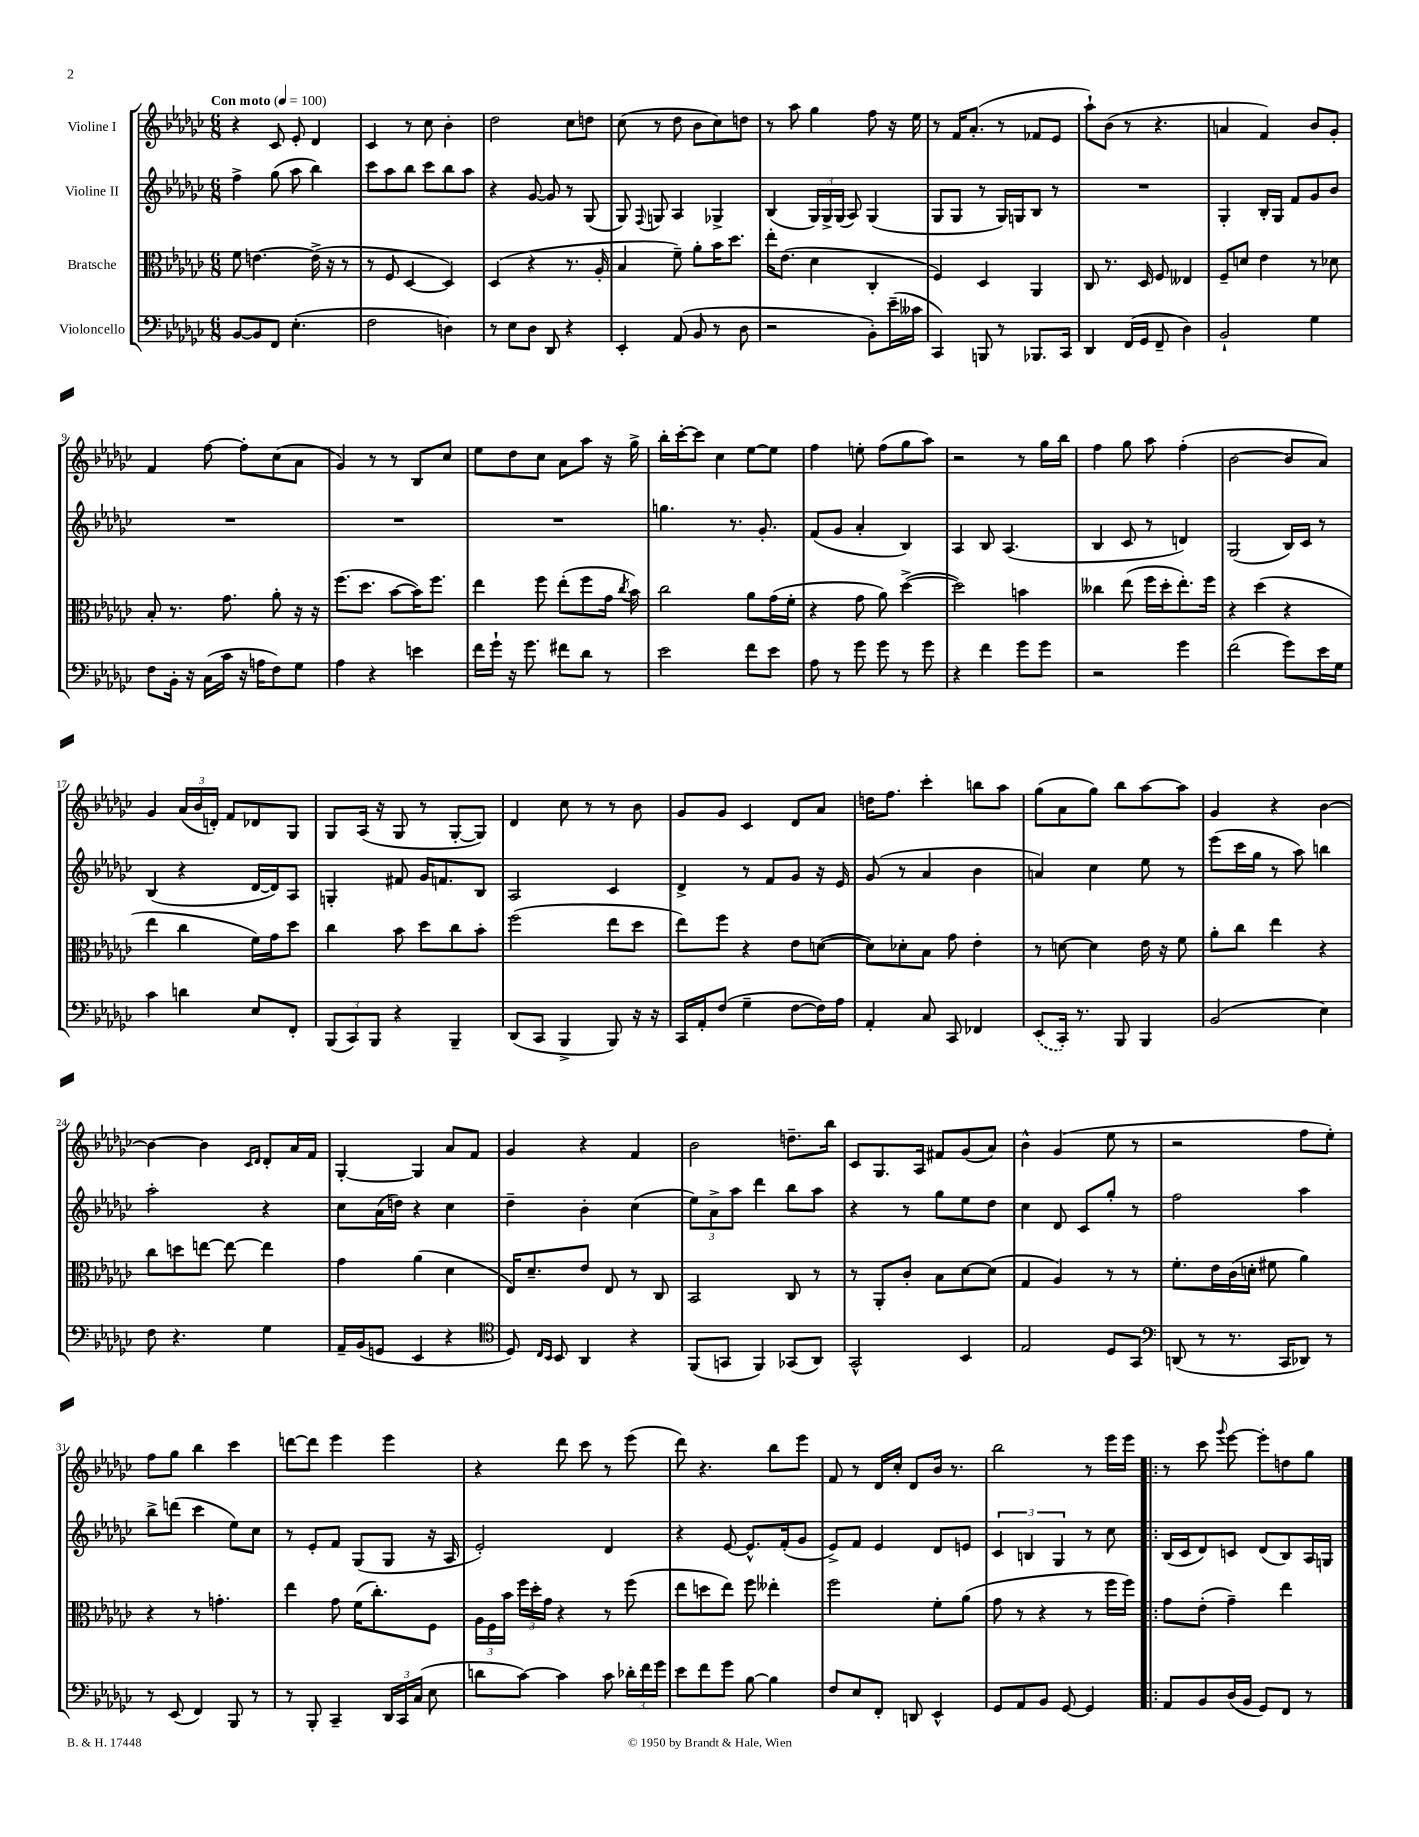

**kern	**kern	**kern	**kern
*part4	*part3	*part2	*part1
*staff4	*staff3	*staff2	*staff1
*I"Violoncello	*I"Bratsche	*I"Violine II	*I"Violine I
*clefF4	*clefC3	*clefG2	*clefG2
*k[b-e-a-d-g-c-]	*k[b-e-a-d-g-c-]	*k[b-e-a-d-g-c-]	*k[b-e-a-d-g-c-]
*M6/8	*M6/8	*M6/8	*M6/8
*MM100	*MM100	*MM100	*MM100
=1	=1	=1	=1
!	!	!	!LO:TX:a:B:t=Con moto
[8BB-/L	8f\	4ff^\	4r
8BB-/]	[4.en\	.	.
8FF/J	.	(8gg-\	8c-/
(4.E-'\	.	8aa-\	8e-'/
.	(16e^\]	4bb-\)	4d-/
.	16r	.	.
.	8r	.	.
=2	=2	=2	=2
2F\	8r	8ccc-\L	4c-/
.	8F/	8aa-\	.
.	[4D-/	8bb-\J	8r
.	.	8ccc-\L	8cc-\
4Dn\)	4D-/])	8bb-\	4b-'\
.	.	8aa-\J	.
=3	=3	=3	=3
8r	(4D-/	4r	2dd-\
8E-\L	.	.	.
8D-\J	4r	[8g-/	.
8DD-/	.	8g-/]	.
4r	8.r	8r	8cc-\L
.	.	(8G-/	8ddn\J
.	16A-'/	.	.
=4	=4	=4	=4
4EE-'/	4B-/	8G-/)	(8cc-\
.	.	8qqF/	.
.	.	8Gn/	8r
(8AA-/	8f~\)	4A-/	8dd-\
8BB-/	8a-'\L	.	8b-\L
8r	16b-\K	4G-X^/	8cc-\)
.	8.dd-\J	.	.
8D-\	.	.	8ddn\J
=5	=5	=5	=5
2r	16ee-'\KL	(4B-/	8r
.	(8.e-\J	.	.
.	.	.	8aa-\
.	4d-\	24G-/LL)	4gg-\
.	.	24G-^/	.
.	.	(24G-/JJ	.
.	.	8A-/)	.
8BB-'\L)	4C-'/	(4G-/	8ff\
(16e-~\L	.	.	16r
16c--X\JJ	.	.	16ee-\
=6	=6	=6	=6
4CC-/)	4F/)	8G-/L	8r
.	.	8G-/J	16f/KL
.	.	.	(8.a-'/J
8BBBn/	4D-/	8r	.
8r	.	16G-/LL)	8r
.	.	16Gn/J	.
8.BBB-X/L	4AA-/	8B-/J	8f-X/L
.	.	8r	8e-/J
16CC-/Jk	.	.	.
=7	=7	=7	=7
4DD-/	8C-/	2.r	8aa-`\L)
.	8.r	.	(8b-\J
(16FF/LL	.	.	8r
16GG-/JJ	16D-/	.	.
8FF~/	8F/	.	4.r
4D-\)	4E--X/	.	.
=8	=8	=8	=8
2BB-`/	8F~/L	4G-'/	4an/
.	8dn/J	.	.
.	4e-\	16B-'/LL	4f/)
.	.	16G-/JJ	.
.	.	8f/L	.
4G-\	8r	8g-/	8b-/L
.	8d-X\	8b-/J	8g-'/J
!!LO:LB:g=z
=9	=9	=9	=9
8F\L	8B-'/	2.r	4f/
16BB-'\Jk	8.r	.	.
16r	.	.	.
(16C-\LL	.	.	[8ff\
16c-\JJ	8.g-\	.	.
16r	.	.	8ff'\L]
16An\KL	.	.	.
8F\)	8a-'\	.	(8cc-\
8G-\J	16r	.	8a-\J
.	16r	.	.
=10	=10	=10	=10
4A-\	(8.ff\L	2.r	4g-/)
.	8.dd-\J	.	.
4r	.	.	8r
.	[8b-\L	.	8r
4en\	16b-\K])	.	8B-/L
.	8.ff\J	.	.
.	.	.	8cc-/J
=11	=11	=11	=11
16f\LL	4ee-\	2.r	8ee-\L
16g-`\JJ	.	.	.
16r	.	.	8dd-\
8.g-\	.	.	.
.	8ff\	.	8cc-\J
8f#X\L	(8ee-'\L	.	8a-\L
8d-\J	8ff\	.	8aa-\J
8r	16g-\Jk	.	16r
.	8qcc-/	.	.
.	16b-\)	.	16gg-^\
=12	=12	=12	=12
2e-\	2cc-\	4.ggn\	16bb-'\LL
.	.	.	[16ccc-'\J
.	.	.	8ccc-\J]
.	.	.	4cc-\
.	.	8.r	.
8f\L	8a-\L	.	[8ee-\L
.	.	8.g-'/	.
8e-\J	(16g-\L	.	8ee-\J]
.	16f'\JJ	.	.
=13	=13	=13	=13
8A-\	4r	(8f/L	4ff\
8r	.	8g-/J	.
8g-\	8g-\	4a-'/	8een'\
8g-\	8a-\)	.	(8ff\L
8r	([4dd-^\	4B-/)	8gg-\
8g-\	.	.	8aa-\J)
=14	=14	=14	=14
4r	2dd-\])	4A-/	2r
4f\	.	8B-/	.
.	.	(4.A-/	.
8g-\L	4bn\	.	8r
8g-\J	.	.	16gg-\LL
.	.	.	16bb-\JJ
=15	=15	=15	=15
2r	4cc--X\	4B-/	4ff\
.	(8ee-\	8c-/	8gg-\
.	16ff\LL	8r	8aa-\
.	16dd-'\J	.	.
4g-\	8.ee-'\)	4dn/)	(4ff'\
.	16ff\Jk	.	.
=16	=16	=16	=16
(2f\	4r	(2G-/	[2b-\
.	(4dd-\	.	.
8g-\L)	4r	16B-/LL)	8b-/L]
.	.	16c-/JJ	.
16e-\L	.	8r	8a-/J)
16G-\JJ	.	.	.
!!LO:LB:g=z
=17	=17	=17	=17
4c-\	4ee-\	(4B-/	4g-/
4dn\	4cc-\	4r	(24a-/LL
.	.	.	24b-/
.	.	.	24dn'/JJ)
.	.	.	8f/L
8E-/L	16f\LL)	[16d-/LL	8d-X/
.	16g-\J	16d-/J])	.
8FF'/J	8dd-\J	8A-/J	8G-/J
=18	=18	=18	=18
(12BBB-/L	4cc-\	4Gn'/	8G-/L
12CC-/)	.	.	.
.	.	.	(16A-/Jk
12BBB-/J	.	.	.
.	.	.	16r
4r	8b-\	8f#X/	8G-/
.	8dd-\L	16g-/KL	8r
.	.	8.fn/	.
4BBB-~/	8cc-\	.	[8G-'/L
.	8b-'\J	8B-/J	8G-/J])
=19	=19	=19	=19
(8DD-/L	(2ff\	2A-/	4d-/
8CC-/J	.	.	.
4BBB-^/	.	.	8cc-\
.	.	.	8r
8BBB-/)	8ee-\L	4c-/	8r
16r	8dd-\J	.	8b-\
16r	.	.	.
=20	=20	=20	=20
16CC-/LL	8ee-\L)	4d-^/	8g-/L
16AA-'/J	.	.	.
(8F/J	8ff\J	.	8g-/J
4G-~\	4r	8r	4c-/
.	.	8f/L	.
[8F\L	8e-\L	8g-/J	8d-/L
16F\L])	([8dn\J	16r	8a-/J
16A-\JJ	.	16e-/	.
=21	=21	=21	=21
4AA-'/	8d\L])	(8g-/	16ddn\KL
.	.	.	8.ff\J
.	8d-X'\	8r	.
8C-/	8B-\J	4a-/	4ccc-'\
8CC-/	8g-\	.	.
4FF-X/	4e-'\	4b-\	8bbn\L
.	.	.	8aa-\J
=22	=22	=22	=22
(8EE-/L	8r	4an/)	(8gg-\L
16CC-'/Jk)	[8dn\	.	8a-\
8.r	.	.	.
.	4d\]	4cc-\	8gg-\J)
8BBB-/	.	.	8bb-\L
4BBB-/	16e-\	8ee-\	[8aa-\
.	16r	.	.
.	8f\	8r	8aa-\J]
=23	=23	=23	=23
(2BB-/	8a-'\L	(8eee-\L	4g-/
.	8cc-\J	16ccc-\L	.
.	.	16gg-\JJ	.
.	4ee-\	8r	4r
.	.	8aa-\)	.
4E-\)	4r	4bbn\	[4b-\
!!LO:LB:g=z
=24	=24	=24	=24
8F\	8cc-\L	2aa-'\	4b-\_
4.r	8ddn\	.	.
.	[8een\J	.	4b-\]
.	8ee\_	.	.
.	.	.	16qqc-/LL
.	.	.	16qqd-/JJ
4G-\	4ee\]	4r	8d-'/L
.	.	.	16a-/L
.	.	.	16f/JJ
=25	=25	=25	=25
16AA-~/LL	4g-\	8cc-\L	[4G-'/
(16BB-/J	.	.	.
8GGn/J	.	(16a-\L	.
.	.	16ddn\JJ)	.
4EE-/	(4a-\	4r	4G-/]
4r	4d-\	4cc-\	8a-/L
.	.	.	8f/J
=26	=26	=26	=26
*clefC4	*	*	*
8D-/)	16E-/KL)	4dd-~\	4g-/
.	8.d-~/	.	.
16qqC-/LL	.	.	.
16qqBB-/JJ	.	.	.
8BB-/	.	.	.
4AA-/	8e-/J	4b-'\	4r
.	8E-/	.	.
4r	8r	(4cc-\	4f/
.	8C-/	.	.
=27	=27	=27	=27
(8FF/L	2BB-/	12ee-\L)	2b-\
.	.	12a-^\	.
8GGn/J	.	.	.
.	.	12aa-\J	.
4FF/)	.	4ddd-\	.
(8GG-X/L	8C-/	8bb-\L	8.ddn~\L
8AA-/J)	8r	8aa-\J	.
.	.	.	16bb-\Jk
=28	=28	=28	=28
2GG-^^/	8r	4r	8c-/L
.	8AA-'/L	.	8.G-/
.	8c-'/J	8r	.
.	.	.	16A-/Jk
.	8B-\L	8gg-\L	8f#X/L
4BB-/	[8d-\	8ee-\	(8g-/
.	(8d-\J]	8dd-\J	8a-/J)
=29	=29	=29	=29
2E-/	4G-/	4cc-\	4b-^^\
.	4A-/)	8d-/	(4g-/
.	.	8c-/L	.
8D-/L	8r	8gg-'/J	8ee-\
8GG-/J	8r	8r	8r
=30	=30	=30	=30
*clefF4	*	*	*
(8DDn/	8.f'\L	2ff\	2r
8r	.	.	.
.	16e-\L	.	.
8.r	(16c-\	.	.
.	16dn'\JJ	.	.
.	8f#X\	.	.
16CC-/KL	.	.	.
8DD-X/J)	4a-\)	4aa-\	8ff\L
8r	.	.	8ee-'\J)
!!LO:LB:g=z
=31	=31	=31	=31
8r	4r	8bb-^\L	8ff\L
(8EE-/	.	(8dddn\J	8gg-\J
4FF/)	8r	4ccc-\	4bb-\
.	4.gn'\	.	.
8BBB-/	.	8ee-\L)	4ccc-\
8r	.	8cc-\J	.
=32	=32	=32	=32
8r	4ee-\	8r	[8dddn\L
8BBB-'/	.	8e-'/L	8ddd\J]
4CC-~/	8g-\	8f/J	4eee-\
.	(16f\KL	(8G-/L	.
.	8.cc-'\)	.	.
24DD-/LL	.	8G-/J	4eee-\
24CC-/	.	.	.
(24C-/JJ	.	.	.
8E-\	8F\J	16r	.
.	.	16A-/	.
=33	=33	=33	=33
8dn\L	24A-\LL	2e-'/)	4r
.	24F\	.	.
.	24b-\JJ	.	.
[8c-\J)	24ff\LL	.	.
.	24dd-'\	.	.
.	24g-\JJ	.	.
4c-\]	4r	.	8ddd-\
.	.	.	8ccc-\
8c-\	8r	4d-/	8r
24d-X'\LL	(8ff\	.	(8eee-\
24f\	.	.	.
24g-\JJ	.	.	.
=34	=34	=34	=34
8e-\L	8ee-\L	4r	8ddd-\)
8f\	8ddn\	.	4.r
8g-\J	8ee-\J)	[8e-/	.
[8B-\	8ff\	8.e-^^/L]	.
4B-\]	4ee--X'\	.	8bb-\L
.	.	(16f'/k	.
.	.	8g-/J	8eee-\J
=35	=35	=35	=35
8F/L	2ff\	8e-^/L)	8f/
8E-/	.	8f/J	8r
8FF'/J	.	4e-/	16d-/LL
.	.	.	16cc-'/JJ
8DDn/	.	.	8d-/L
4EE-^^/	8f'\L	8d-/L	16b-/Jk
.	.	.	8.r
.	(8a-\J	8en/J	.
=36	=36	=36	=36
8GG-/L	8g-\	6c-/	2bb-\
8AA-/	8r	.	.
.	.	6Bn/	.
8BB-/J	4r	.	.
.	.	6G-/	.
[8GG-/	.	.	.
4GG-/]	8r	8r	8r
.	16ff\LL	8cc-\	16eee-\LL
.	16ff\JJ)	.	16eee-\JJ
=37!|:	=37!|:	=37!|:	=37!|:
8AA-/L	8g-\L	(16B-/LL	8r
.	.	16c-/J	.
8BB-/	(8e-'\J	8d-/)	8ccc-\
.	.	.	8qqggg-/
(16D-/L	4g-~\)	8cn/J	[8eee-\
16BB-/JJ	.	.	.
8GG-/L)	.	(8d-/L	8eee-'\L]
8FF/J	4ee-\	8B-/)	8ddn\
8r	.	16A-/L	8gg-\J
.	.	16Gn/JJ	.
==	==	==	==
*-	*-	*-	*-
